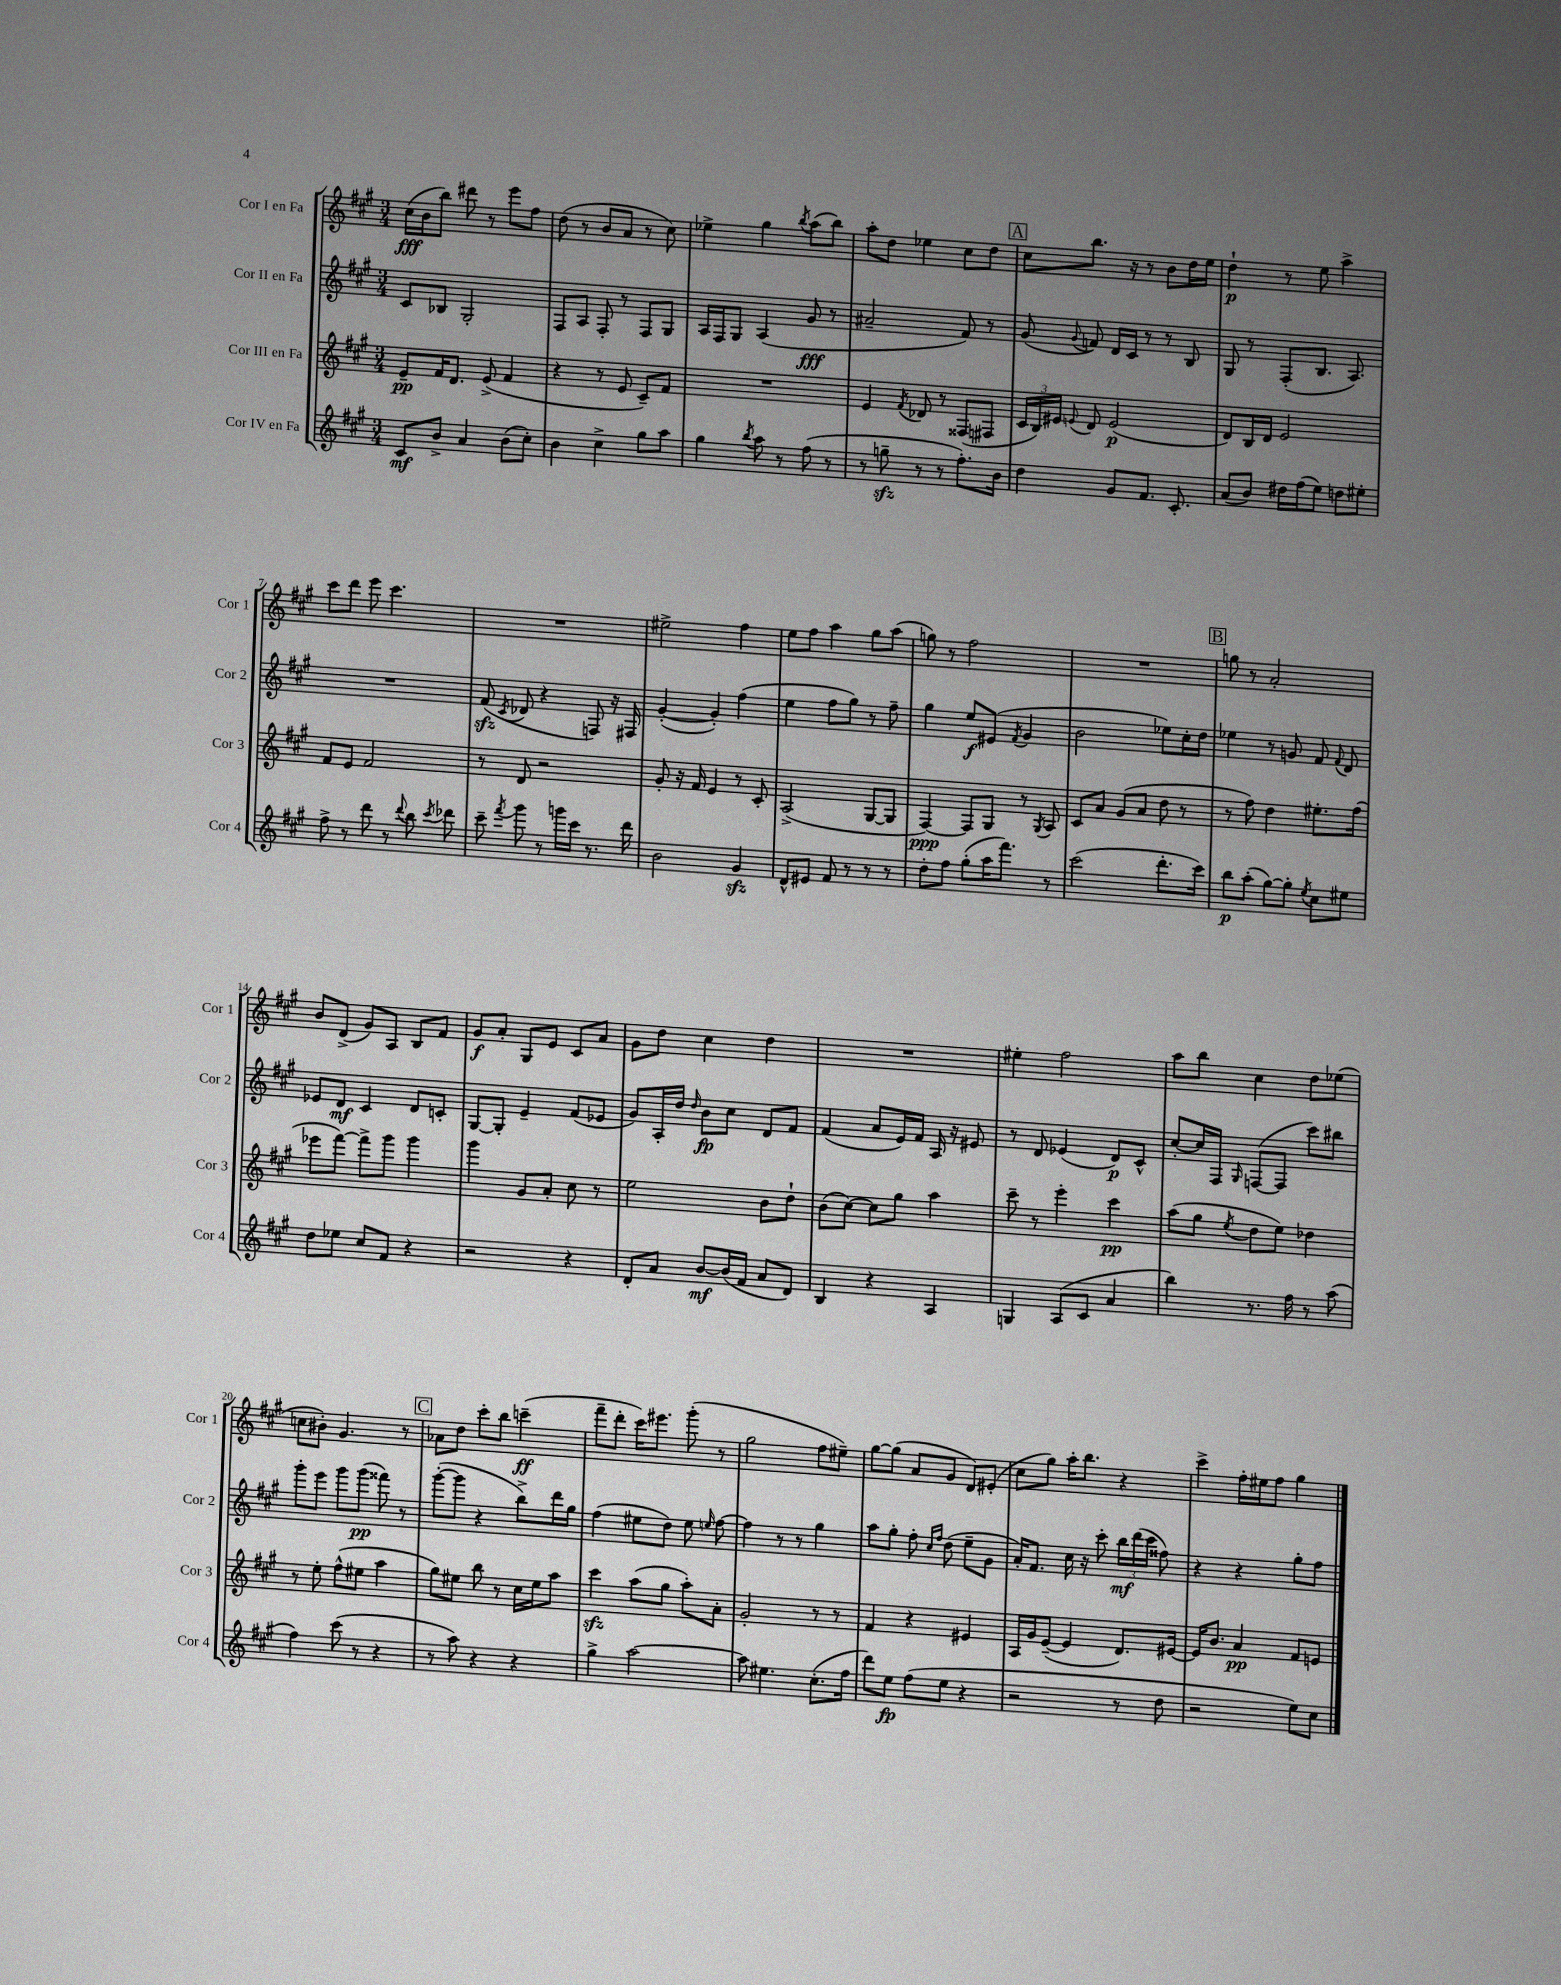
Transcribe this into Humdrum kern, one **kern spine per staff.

**kern	**dynam	**kern	**dynam	**kern	**dynam	**kern	**dynam
*part4	*part4	*part3	*part3	*part2	*part2	*part1	*part1
*staff4	*staff4	*staff3	*staff3	*staff2	*staff2	*staff1	*staff1
*I"Cor IV en Fa	*	*I"Cor III en Fa	*	*I"Cor II en Fa	*	*I"Cor I en Fa	*
*I'Cor 4	*	*I'Cor 3	*	*I'Cor 2	*	*I'Cor 1	*
*clefG2	*	*clefG2	*	*clefG2	*	*clefG2	*
*k[f#c#g#]	*	*k[f#c#g#]	*	*k[f#c#g#]	*	*k[f#c#g#]	*
*M3/4	*	*M3/4	*	*M3/4	*	*M3/4	*
=1	=1	=1	=1	=1	=1	=1	=1
8c#/L	mf	8e~/L	pp	8c#/L	.	(16cc#\LL	fff
.	.	.	.	.	.	16b\J	.
8b^/J	.	16f#/K	.	8B-X/J	.	8bb\J)	.
.	.	8.d/J	.	.	.	.	.
4a/	.	.	.	2G#'/	.	8ddd#X\	.
.	.	(8e^/	.	.	.	8r	.
(8b\L	.	4f#/	.	.	.	8eee\L	.
8cc#'\J)	.	.	.	.	.	8ff#\J	.
=2	=2	=2	=2	=2	=2	=2	=2
4b\	.	4r	.	8F#/L	.	(8dd\	.
.	.	.	.	8A/J	.	8r	.
4cc#^\	.	8r	.	8F#'/	.	8b/L	.
.	.	8e/	.	8r	.	8a/J	.
8gg#\L	.	8c#~/L)	.	8F#/L	.	8r	.
8aa\J	.	8f#/J	.	8G#/J	.	8cc#\)	.
=3	=3	=3	=3	=3	=3	=3	=3
4gg#\	.	2.r	.	16A/LL	.	4ee-X^\	.
.	.	.	.	16F#/J	.	.	.
.	.	.	.	8G#/J	.	.	.
8qbb/	.	.	.	.	.	.	.
8aa\	.	.	.	(4A/	.	4gg#\	.
8r	.	.	.	.	.	.	.
.	.	.	.	.	.	8qbb/	.
(8ff#\	.	.	.	8g#/	fff	(8aa\L	.
8r	.	.	.	8r	.	8bb\J)	.
=4	=4	=4	=4	=4	=4	=4	=4
8r	.	4e/	.	2a#X~/	.	8aa'\L	.
8ggnzz~\	.	.	.	.	.	8dd\J	.
.	.	8qf#/	.	.	.	.	.
8r	.	8d-X/	.	.	.	4ee-X\	.
8r	.	8r	.	.	.	.	.
8.ff#'\L)	.	(8F##X/L	.	8f#/)	.	8cc#\L	.
.	.	8F#X/J	.	8r	.	8dd\J	.
16b\Jk	.	.	.	.	.	.	.
!!LO:REH:place=s1:t=A
=5	=5	=5	=5	=5	=5	=5	=5
4dd\	.	24c#/LL	.	(8g#/	.	8cc#\L	.
.	.	24B/)	.	.	.	.	.
.	.	24e#X/JJ	.	.	.	.	.
.	.	8qqen/	.	8qqg#/	.	.	.
.	.	8d/	.	8fn/)	.	8.bb\J	.
8g#/L	.	(2e/	p	16d/LL	.	.	.
.	.	.	.	16c#/JJ	.	16r	.
8.f#/J	.	.	.	8r	.	8r	.
.	.	.	.	8r	.	8b\L	.
8.c#'/	.	.	.	.	.	.	.
.	.	.	.	8B/	.	16dd\L	.
.	.	.	.	.	.	16ee\JJ	.
=6	=6	=6	=6	=6	=6	=6	=6
(8a/L	.	8d/L)	.	8G#/	.	4dd`\	p
8b/J)	.	16B/L	.	8r	.	.	.
.	.	16d/JJ	.	.	.	.	.
16dd#X\LL	.	2e/	.	(8F#'/L	.	8r	.
(16ff#\J	.	.	.	.	.	.	.
8ee\J)	.	.	.	8.B/J	.	8ee\	.
8ddn\L	.	.	.	.	.	4aa^\	.
.	.	.	.	8.A/)	.	.	.
8ee#X'\J	.	.	.	.	.	.	.
!!LO:LB:g=z
=7	=7	=7	=7	=7	=7	=7	=7
8ff#^\	.	8f#/L	.	2.r	.	8ccc#\L	.
8r	.	8e/J	.	.	.	8ddd\J	.
8ddd\	.	2f#/	.	.	.	8eee\	.
8r	.	.	.	.	.	4.ccc#\	.
8qqddd/	.	.	.	.	.	.	.
8bb\	.	.	.	.	.	.	.
8qccc#/	.	.	.	.	.	.	.
8ddd-X\	.	.	.	.	.	.	.
=8	=8	=8	=8	=8	=8	=8	=8
8ccc#~\	.	8r	.	(8f#zz/	.	2.r	.
8qfff#/	.	.	.	8qc#/	.	.	.
8ggg#\	.	8d/	.	8d-X/	.	.	.
8r	.	2r	.	4r	.	.	.
16gggn\LL	.	.	.	.	.	.	.
16ccc#\JJ	.	.	.	.	.	.	.
8.r	.	.	.	8Fn/)	.	.	.
.	.	.	.	16r	.	.	.
16ddd\	.	.	.	16F#X/	.	.	.
=9	=9	=9	=9	=9	=9	=9	=9
2b\	.	8g#'/	.	([4g#'/	.	2ee#X^\	.
.	.	16r	.	.	.	.	.
.	.	16f#/	.	.	.	.	.
.	.	4e/	.	4g#'/])	.	.	.
4g#zz/	.	8r	.	(4ff#\	.	4ff#\	.
.	.	8c#'/	.	.	.	.	.
=10	=10	=10	=10	=10	=10	=10	=10
8d^^/L	.	(2A^/	.	4ee\	.	8ee\L	.
8e#X/J	.	.	.	.	.	8ff#\J	.
8f#/	.	.	.	8ff#\L	.	4aa\	.
8r	.	.	.	8gg#\J)	.	.	.
8r	.	[8G#/L	.	8r	.	8gg#\L	.
8r	.	8G#/J]	.	8ff#~\	.	(8aa\J	.
=11	=11	=11	=11	=11	=11	=11	=11
8dd'\L	.	[4F#/)	ppp	4gg#\	.	8ggn\)	.
8ff#\J	.	.	.	.	.	8r	.
(8gg#'\L	.	8F#/L]	.	8ee/L	f	2ff#\	.
16aa\K	.	8G#/J	.	(8e#X/J	.	.	.
8.fff#\J)	.	.	.	.	.	.	.
.	.	.	.	8qf#/	.	.	.
.	.	8r	.	4g#/	.	.	.
.	.	8qG#/	.	.	.	.	.
8r	.	8A/	.	.	.	.	.
=12	=12	=12	=12	=12	=12	=12	=12
(2ccc#\	.	8c#/L	.	2b\	.	2.r	.
.	.	8a/J	.	.	.	.	.
.	.	(8g#/L	.	.	.	.	.
.	.	8a/J	.	.	.	.	.
8.ddd'\L	.	8dd\	.	8ee-X\L)	.	.	.
.	.	8r	.	16cc#'\L	.	.	.
16ccc#\Jk)	.	.	.	16dd\JJ	.	.	.
!!LO:REH:place=s1:t=B
=13	=13	=13	=13	=13	=13	=13	=13
8bb\L	p	8r	.	4ee-X\	.	8ggn\	.
(8aa'\J	.	8ff#\)	.	.	.	8r	.
[8gg#\L)	.	4dd\	.	8r	.	2a'/	.
8gg#'\J]	.	.	.	8gn/	.	.	.
8qee/	.	.	.	.	.	.	.
8cc#\L	.	8.ee#X'\L	.	8f#/	.	.	.
.	.	.	.	8qqf#/	.	.	.
8ee#X\J	.	.	.	8d/	.	.	.
.	.	(16ff#\Jk	.	.	.	.	.
!!LO:LB:g=z
=14	=14	=14	=14	=14	=14	=14	=14
8dd\L	.	8eee-X\L	.	8e-X/L	.	8b/L	.
8ee-X\J	.	[8fff#\J)	.	8d/J	mf	(8d^/J	.
8cc#/L	.	8fff#^\L]	.	4c#/	.	8g#/L)	.
8f#/J	.	8ggg#\J	.	.	.	8A/J	.
4r	.	4ggg#\	.	8d/L	.	8B/L	.
.	.	.	.	8cn'/J	.	8f#/J	.
=15	=15	=15	=15	=15	=15	=15	=15
2r	.	4ggg#\	.	[8G#/L	.	8g#/L	f
.	.	.	.	8G#'/J]	.	8a'/J	.
.	.	8g#/L	.	4e~/	.	8G#/L	.
.	.	8a'/J	.	.	.	8e/J	.
4r	.	8cc#\	.	(8f#/L	.	8c#/L	.
.	.	8r	.	8e-X/J	.	8a/J	.
=16	=16	=16	=16	=16	=16	=16	=16
8d'/L	.	2ee\	.	8g#/L)	.	8g#\L	.
8a/J	.	.	.	16A'/L	.	8dd\J	.
.	.	.	.	16dd/JJ	.	.	.
.	.	.	.	16qqdd/	.	.	.
[8b/L	mf	.	.	8b\L	fp	4cc#\	.
(16b/L]	.	.	.	8cc#\J	.	.	.
16f#/JJ	.	.	.	.	.	.	.
8a/L	.	8b\L	.	8d/L	.	4dd\	.
8d/J)	.	8dd`\J	.	8f#/J	.	.	.
=17	=17	=17	=17	=17	=17	=17	=17
4B/	.	(8b\L	.	(4f#/	.	2.r	.
.	.	[8cc#\J)	.	.	.	.	.
4r	.	8cc#\L]	.	8a/L	.	.	.
.	.	8gg#\J	.	16e/L)	.	.	.
.	.	.	.	16f#/JJ	.	.	.
4A/	.	4aa\	.	16A/	.	.	.
.	.	.	.	16r	.	.	.
.	.	.	.	8e#X/	.	.	.
=18	=18	=18	=18	=18	=18	=18	=18
4Gn/	.	8ccc#~\	.	8r	.	4ee#X'\	.
.	.	8r	.	8d/	.	.	.
(8A/L	.	4eee'\	.	(4e-X/	.	2ff#\	.
8c#/J	.	.	.	.	.	.	.
4a/	.	4ccc#\	pp	8d/L)	p	.	.
.	.	.	.	8c#^^/J	.	.	.
=19	=19	=19	=19	=19	=19	=19	=19
4bb\)	.	(8aa\L	.	[8cc#'/L	.	8aa\L	.
.	.	8gg#\J	.	16cc#/L]	.	8bb\J	.
.	.	.	.	16F#/JJ	.	.	.
.	.	8qee/	.	16qqG#/	.	.	.
8.r	.	8dd\L	.	([8Fn/L	.	4cc#\	.
.	.	8ee\J)	.	8F/J]	.	.	.
16ff#\	.	.	.	.	.	.	.
8r	.	4dd-X\	.	8ccc#\L)	.	8dd\L	.
(8aa\	.	.	.	8bb#X\J	.	(8ee-X\J	.
!!LO:LB:g=z
=20	=20	=20	=20	=20	=20	=20	=20
4ff#\)	.	8r	.	8ggg#'\L	.	8ccn\L	.
.	.	8ee'\	.	8eee\J	.	8b#X'\J)	.
(8ccc#\	.	(8ff#^^\L	.	8ggg#\L	.	4.g#/	.
8r	.	8ee#X\J	.	(8ggg#\J	pp	.	.
4r	.	4aa\	.	8fff##X\)	.	.	.
.	.	.	.	8r	.	8r	.
!!LO:REH:place=s1:t=C
=21	=21	=21	=21	=21	=21	=21	=21
8r	.	8gg#\L)	.	([8ggg#'\L	.	8a-X\L	.
8aa\)	.	8ee#X\J	.	8ggg#\J]	.	8dd\J	.
4r	.	8bb\	.	4r	.	8ccc#'\L	.
.	.	8r	.	.	.	8bb\J	.
4r	.	16cc#\LL	.	8bb^\L)	.	(4cccn~\	ff
.	.	16ee#\J	.	.	.	.	.
.	.	8aa\J	.	16ddd\L	.	.	.
.	.	.	.	16gg#\JJ	.	.	.
=22	=22	=22	=22	=22	=22	=22	=22
4gg#^\	.	4ccc#zz\	.	(4ff#\	.	8fff#~\L	.
.	.	.	.	.	.	8ddd'\J	.
[2aa\	.	(8aa\L	.	8ee#X\L	.	16ccc#\KL)	.
.	.	.	.	.	.	8.eee#X\J	.
.	.	8gg#\J	.	8dd\J)	.	.	.
.	.	8aa'\L)	.	8ee#\	.	(8ggg#'\	.
.	.	.	.	16qqeen/	.	.	.
.	.	8a'\J	.	[8ff#\	.	8r	.
=23	=23	=23	=23	=23	=23	=23	=23
8aa\]	.	2g#'/	.	4ff#\]	.	2gg#\	.
4.ee#X\	.	.	.	.	.	.	.
.	.	.	.	8r	.	.	.
.	.	.	.	8r	.	.	.
(8.cc#'\L	.	8r	.	4gg#\	.	8ff#\L	.
.	.	8r	.	.	.	8ee#X~\J)	.
16ff#\Jk	.	.	.	.	.	.	.
=24	=24	=24	=24	=24	=24	=24	=24
8ddd\L)	.	4f#/	.	8aa\L	.	[8gg#\L	.
8ee\J	fp	.	.	8gg#'\J	.	(8gg#\J]	.
(8ff#\L	.	4r	.	8ff#'\	.	8a/L	.
.	.	.	.	16qqcc#/LL	.	.	.
.	.	.	.	16qqff#/JJ	.	.	.
8ee\J	.	.	.	(8dd\	.	8g#/J	.
4r	.	4e#X/	.	8ee~\L	.	8d/L)	.
.	.	.	.	8g#\J	.	(8e#X'/J	.
=25	=25	=25	=25	=25	=25	=25	=25
2r	.	16A/LL	.	16a'/KL)	.	8cc#\L	.
.	.	16g#/J	.	8.f#/J	.	.	.
.	.	([8e~/J	.	.	.	8gg#\J)	.
.	.	4e/]	.	16cc#\	.	16aa'\KL	.
.	.	.	.	16r	.	8.bb\J	.
.	.	.	.	8ccc#'\	.	.	.
8r	.	8.d/L)	.	24bb\LL	mf	4r	.
.	.	.	.	(24ddd\	.	.	.
.	.	.	.	24ccc#\JJ	.	.	.
8dd\	.	.	.	8ff##X\)	.	.	.
.	.	[16e#X/Jk	.	.	.	.	.
=26	=26	=26	=26	=26	=26	=26	=26
2r	.	16e#/KL]	.	4r	.	4ccc#^\	.
.	.	8.b/J	.	.	.	.	.
.	.	4a/	pp	4r	.	16ff#'\LL	.
.	.	.	.	.	.	16ee#X\J	.
.	.	.	.	.	.	8ff#\J	.
8ee\L)	.	8f#/L	.	8gg#'\L	.	4gg#\	.
8cc#\J	.	8en/J	.	8ff#\J	.	.	.
==	==	==	==	==	==	==	==
*-	*-	*-	*-	*-	*-	*-	*-
